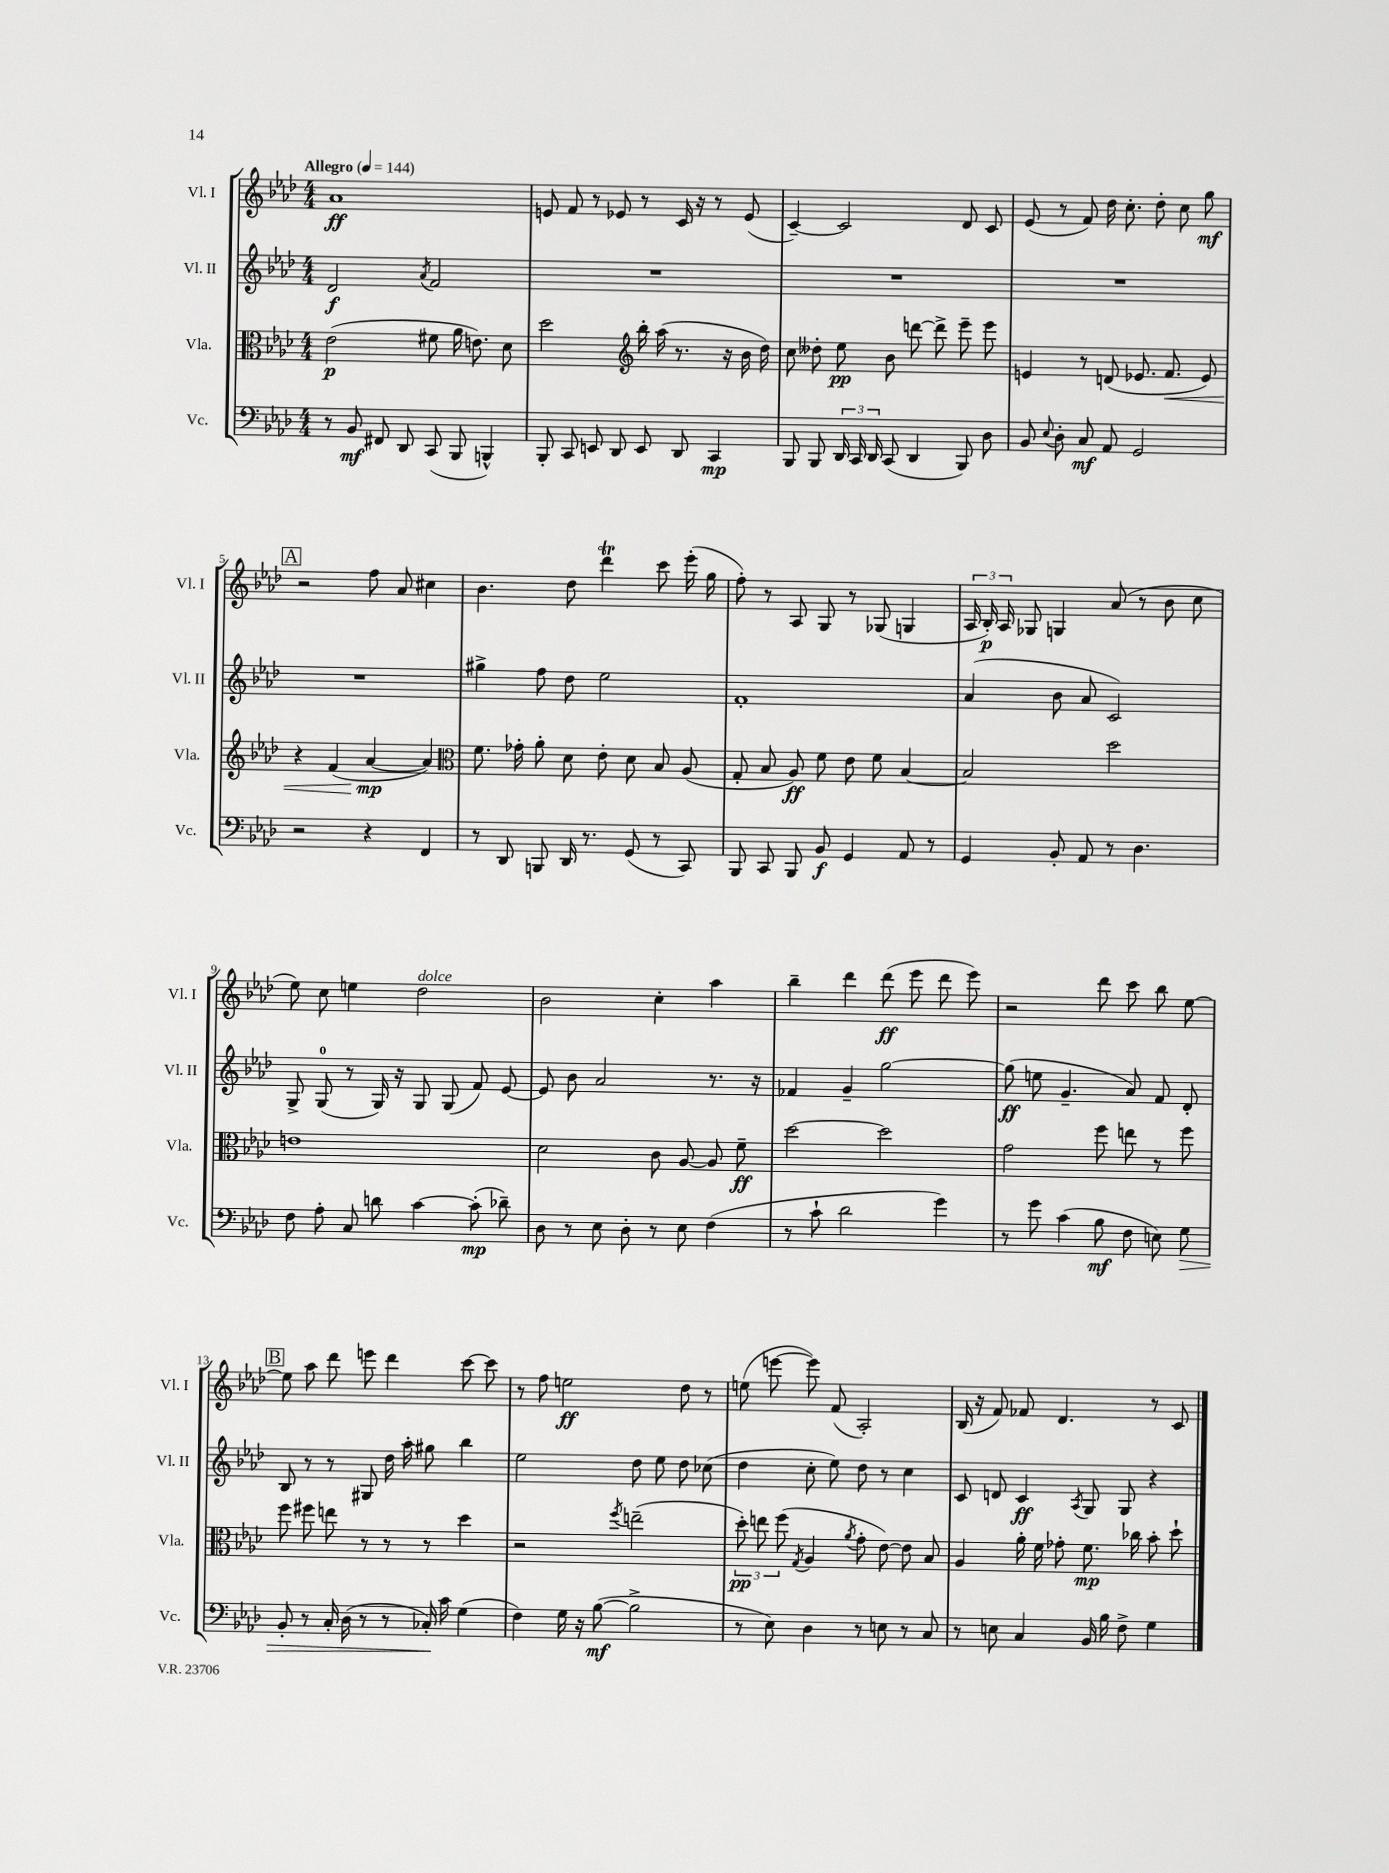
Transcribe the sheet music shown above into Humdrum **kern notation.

**kern	**dynam	**kern	**dynam	**kern	**dynam	**kern	**dynam
*part4	*part4	*part3	*part3	*part2	*part2	*part1	*part1
*staff4	*staff4	*staff3	*staff3	*staff2	*staff2	*staff1	*staff1
*I"Vc.	*	*I"Vla.	*	*I"Vl. II	*	*I"Vl. I	*
*I'Vc.	*	*I'Vla.	*	*I'Vl. II	*	*I'Vl. I	*
*clefF4	*	*clefC3	*	*clefG2	*	*clefG2	*
*k[b-e-a-d-]	*	*k[b-e-a-d-]	*	*k[b-e-a-d-]	*	*k[b-e-a-d-]	*
*M4/4	*	*M4/4	*	*M4/4	*	*M4/4	*
*MM144	*	*MM144	*	*MM144	*	*MM144	*
=1	=1	=1	=1	=1	=1	=1	=1
!	!	!	!	!	!	!LO:TX:a:B:t=Allegro	!
8r	.	(2e-\	p	2d-/	f	1a-	ff
8BB-/	mf	.	.	.	.	.	.
8FF#X/	.	.	.	.	.	.	.
8DD-/	.	.	.	.	.	.	.
.	.	.	.	8qa-/	.	.	.
(8CC/	.	8f#X\	.	2f/	.	.	.
8BBB-/	.	16a-\	.	.	.	.	.
.	.	8.en\)	.	.	.	.	.
4BBBn^^/)	.	.	.	.	.	.	.
.	.	8d-\	.	.	.	.	.
=2	=2	=2	=2	=2	=2	=2	=2
8BBB-'/	.	2dd-\	.	1r	.	8en/	.
8CC/	.	.	.	.	.	8f/	.
8EEn/	.	.	.	.	.	8r	.
8DD-/	.	.	.	.	.	8e-X/	.
*	*	*clefG2	*	*	*	*	*
8EE/	.	16bb-'\	.	.	.	8r	.
.	.	(16aa-\	.	.	.	.	.
8DD-/	.	8.r	.	.	.	16c/	.
.	.	.	.	.	.	16r	.
4CC/	mp	.	.	.	.	8r	.
.	.	16r	.	.	.	.	.
.	.	16b-\	.	.	.	(8e-/	.
.	.	16dd-\)	.	.	.	.	.
=3	=3	=3	=3	=3	=3	=3	=3
8BBB-/	.	8cc\	.	1r	.	[4c~/)	.
8BBB-/	.	8dd--X'\	.	.	.	.	.
24DD-/	.	8ee-\	pp	.	.	2c/]	.
24CC/	.	.	.	.	.	.	.
24DD-/	.	.	.	.	.	.	.
(8CC/	.	8b-\	.	.	.	.	.
4DD-/	.	[8dddn\	.	.	.	.	.
.	.	8ddd^\]	.	.	.	.	.
8BBB-/)	.	8eee-~\	.	.	.	8d-/	.
8D-\	.	8eee-\	.	.	.	8c/	.
=4	=4	=4	=4	=4	=4	=4	=4
8BB-/	.	4en/	.	1r	.	(8e-/	.
8qqE-/	.	.	.	.	.	.	.
8D-'\	.	.	.	.	.	8r	.
8C/	mf	8r	.	.	.	8f/)	.
8AA-/	.	(8dn/	.	.	.	16dd-\	.
.	.	.	.	.	.	8.cc'\	.
2GG/	.	8.e-X/	.	.	.	.	.
.	.	.	.	.	.	8dd-'\	.
!	!	!	!LO:HP:b	!	!	!	!
.	.	8.f/	<	.	.	.	.
.	.	.	.	.	.	8cc\	.
.	.	8e-/)	.	.	.	8gg\	mf
!!LO:LB:g=z
!!LO:REH:place=s1:t=A
=5	=5	=5	=5	=5	=5	=5	=5
2r	.	4r	.	1r	.	2r	.
.	.	(4f/	.	.	.	.	.
4r	.	[4a-/	mp	.	.	8ff\	.
.	.	.	.	.	.	8a-/	.
4FF/	.	4a-/])	[	.	.	4cc#X\	.
=6	=6	=6	=6	=6	=6	=6	=6
*	*	*clefC3	*	*	*	*	*
8r	.	8.f\	.	4gg#X^\	.	4.b-\	.
8DD-/	.	.	.	.	.	.	.
.	.	16g-X'\	.	.	.	.	.
8BBBn/	.	8a-'\	.	8ff\	.	.	.
16DD-/	.	8d-\	.	8dd-\	.	8dd-\	.
8.r	.	.	.	.	.	.	.
.	.	8e-'\	.	2ee-\	.	4ddd-T\	.
(8GG/	.	8d-\	.	.	.	.	.
8r	.	8B-/	.	.	.	8ccc\	.
8CC/)	.	(8A-/	.	.	.	(16eee-'\	.
.	.	.	.	.	.	16gg\	.
=7	=7	=7	=7	=7	=7	=7	=7
8BBB-/	.	8G'/	.	1f'	.	8ff'\)	.
8CC/	.	8B-/	.	.	.	8r	.
8BBB-/	.	8A-/)	ff	.	.	8A-/	.
8BB-/	f	8f\	.	.	.	8G/	.
4GG/	.	8e-\	.	.	.	8r	.
.	.	8f\	.	.	.	(8G-X/	.
8AA-/	.	[4B-/	.	.	.	4Gn/	.
8r	.	.	.	.	.	.	.
=8	=8	=8	=8	=8	=8	=8	=8
4GG/	.	2B-/]	.	(4a-/	.	24A-/	.
.	.	.	.	.	.	24B-'/)	p
.	.	.	.	.	.	24A-/	.
.	.	.	.	.	.	8G-X/	.
8BB-'/	.	.	.	8b-\	.	4Gn/	.
8AA-/	.	.	.	8a-/	.	.	.
8r	.	2dd-\	.	2c/)	.	(8a-/	.
4.D-\	.	.	.	.	.	8r	.
.	.	.	.	.	.	8b-\	.
.	.	.	.	.	.	8cc\	.
!!LO:LB:g=z
=9	=9	=9	=9	=9	=9	=9	=9
8F\	.	1en	.	8G^/	.	8ee-\)	.
8A-'\	.	.	.	(8G/	.	8cc\	.
8C/	.	.	.	8r	.	4een\	.
8dn\	.	.	.	16G/)	.	.	.
.	.	.	.	16r	.	.	.
!	!	!	!	!	!	!LO:TX:a:i:t=dolce	!
[4c\	.	.	.	8G/	.	2dd-\	.
.	.	.	.	(8G/	.	.	.
(8c'\]	mp	.	.	8f/)	.	.	.
8d-X~\)	.	.	.	[8e-/	.	.	.
=10	=10	=10	=10	=10	=10	=10	=10
8D-\	.	2d-\	.	8e-/]	.	2b-\	.
8r	.	.	.	8b-\	.	.	.
8E-\	.	.	.	2a-/	.	.	.
8D-'\	.	.	.	.	.	.	.
8r	.	8c\	.	.	.	4cc'\	.
8E-\	.	[8A-/	.	.	.	.	.
(4F\	.	8A-/]	.	8.r	.	4aa-\	.
.	.	8f~\	ff	.	.	.	.
.	.	.	.	16r	.	.	.
=11	=11	=11	=11	=11	=11	=11	=11
8r	.	[2dd-\	.	4f-X/	.	4bb-~\	.
8c`\	.	.	.	.	.	.	.
2d-\	.	.	.	4g~/	.	4ddd-\	.
.	.	2dd-\]	.	[2gg\	.	(8ddd-\	ff
.	.	.	.	.	.	8eee-\	.
4g\)	.	.	.	.	.	8ddd-\	.
.	.	.	.	.	.	8eee-\)	.
=12	=12	=12	=12	=12	=12	=12	=12
8r	.	2g\	.	(8gg\]	ff	2r	.
8g\	.	.	.	8een\	.	.	.
(4c\	.	.	.	4.g~/	.	.	.
8B-\	mf	8ff\	.	.	.	8ddd-\	.
8F\	.	8een\	.	8a-/)	.	8ccc\	.
8En\)	.	8r	.	8f/	.	8bb-\	.
!	!LO:HP:b	!	!	!	!	!	!
8G\	>	8ff\	.	8d-'/	.	[8ee-\	.
!!LO:LB:g=z
!!LO:REH:place=s1:t=B
=13	=13	=13	=13	=13	=13	=13	=13
8BB-'/	.	8ff\	.	8B-/	.	8ee-\]	.
8r	.	8ff#X\	.	8r	.	8aa-\	.
16C'/	.	8een\	.	8r	.	8ddd-\	.
(16D-\	.	.	.	.	.	.	.
8r	.	8r	.	8G#X/	.	8eeen\	.
8r	.	8r	.	16dd-\	.	4ddd-\	.
.	.	.	.	16aa-'\	.	.	.
16C-X'/)	.	8r	.	8gg#X\	.	.	.
16c\	]	.	.	.	.	.	.
(4G\	.	4dd-\	.	4bb-\	.	[8ccc\	.
.	.	.	.	.	.	8ccc\]	.
=14	=14	=14	=14	=14	=14	=14	=14
4F\)	.	2r	.	2ee-\	.	8r	.
.	.	.	.	.	.	8ff\	.
16G\	.	.	.	.	.	2een\	ff
16r	.	.	.	.	.	.	.
([8B-\	mf	.	.	.	.	.	.
.	.	8qff/	.	.	.	.	.
2B-^\]	.	(2een~\	.	8dd-\	.	.	.
.	.	.	.	8ee-\	.	.	.
.	.	.	.	8dd-\	.	8dd-\	.
.	.	.	.	(8cc-X\	.	8r	.
=15	=15	=15	=15	=15	=15	=15	=15
8r	.	12dd-'\)	pp	4dd-\	.	(8een\	.
.	.	12een\	.	.	.	.	.
8E-\)	.	.	.	.	.	[8eeen\	.
.	.	(12ff\	.	.	.	.	.
.	.	8qG/	.	.	.	.	.
4D-\	.	4A-/	.	8cc'\	.	8eee\])	.
.	.	.	.	8ee-\)	.	(8f/	.
.	.	8qa-/	.	.	.	.	.
8r	.	8g'\	.	8dd-\	.	2A-'/)	.
8En\	.	[8e-\)	.	8r	.	.	.
8r	.	8e-\]	.	4cc\	.	.	.
8C/	.	8B-/	.	.	.	.	.
=16	=16	=16	=16	=16	=16	=16	=16
8r	.	4A-/	.	8c/	.	(16B-/	.
.	.	.	.	.	.	16r	.
8En\	.	.	.	8dn/	.	8f/)	.
4C/	.	16a-'\	.	4c/	ff	8f-X/	.
.	.	16f\	.	.	.	.	.
.	.	8g-X'\	.	.	.	4.d-/	.
.	.	.	.	8qA-/	.	.	.
16BB-/	.	8.f\	mp	8G/	.	.	.
16B-\	.	.	.	.	.	.	.
8F^\	.	.	.	8G/	.	.	.
.	.	16cc-X\	.	.	.	.	.
4G\	.	8b-'\	.	4r	.	8r	.
.	.	8dd-`\	.	.	.	8c/	.
==	==	==	==	==	==	==	==
*-	*-	*-	*-	*-	*-	*-	*-
